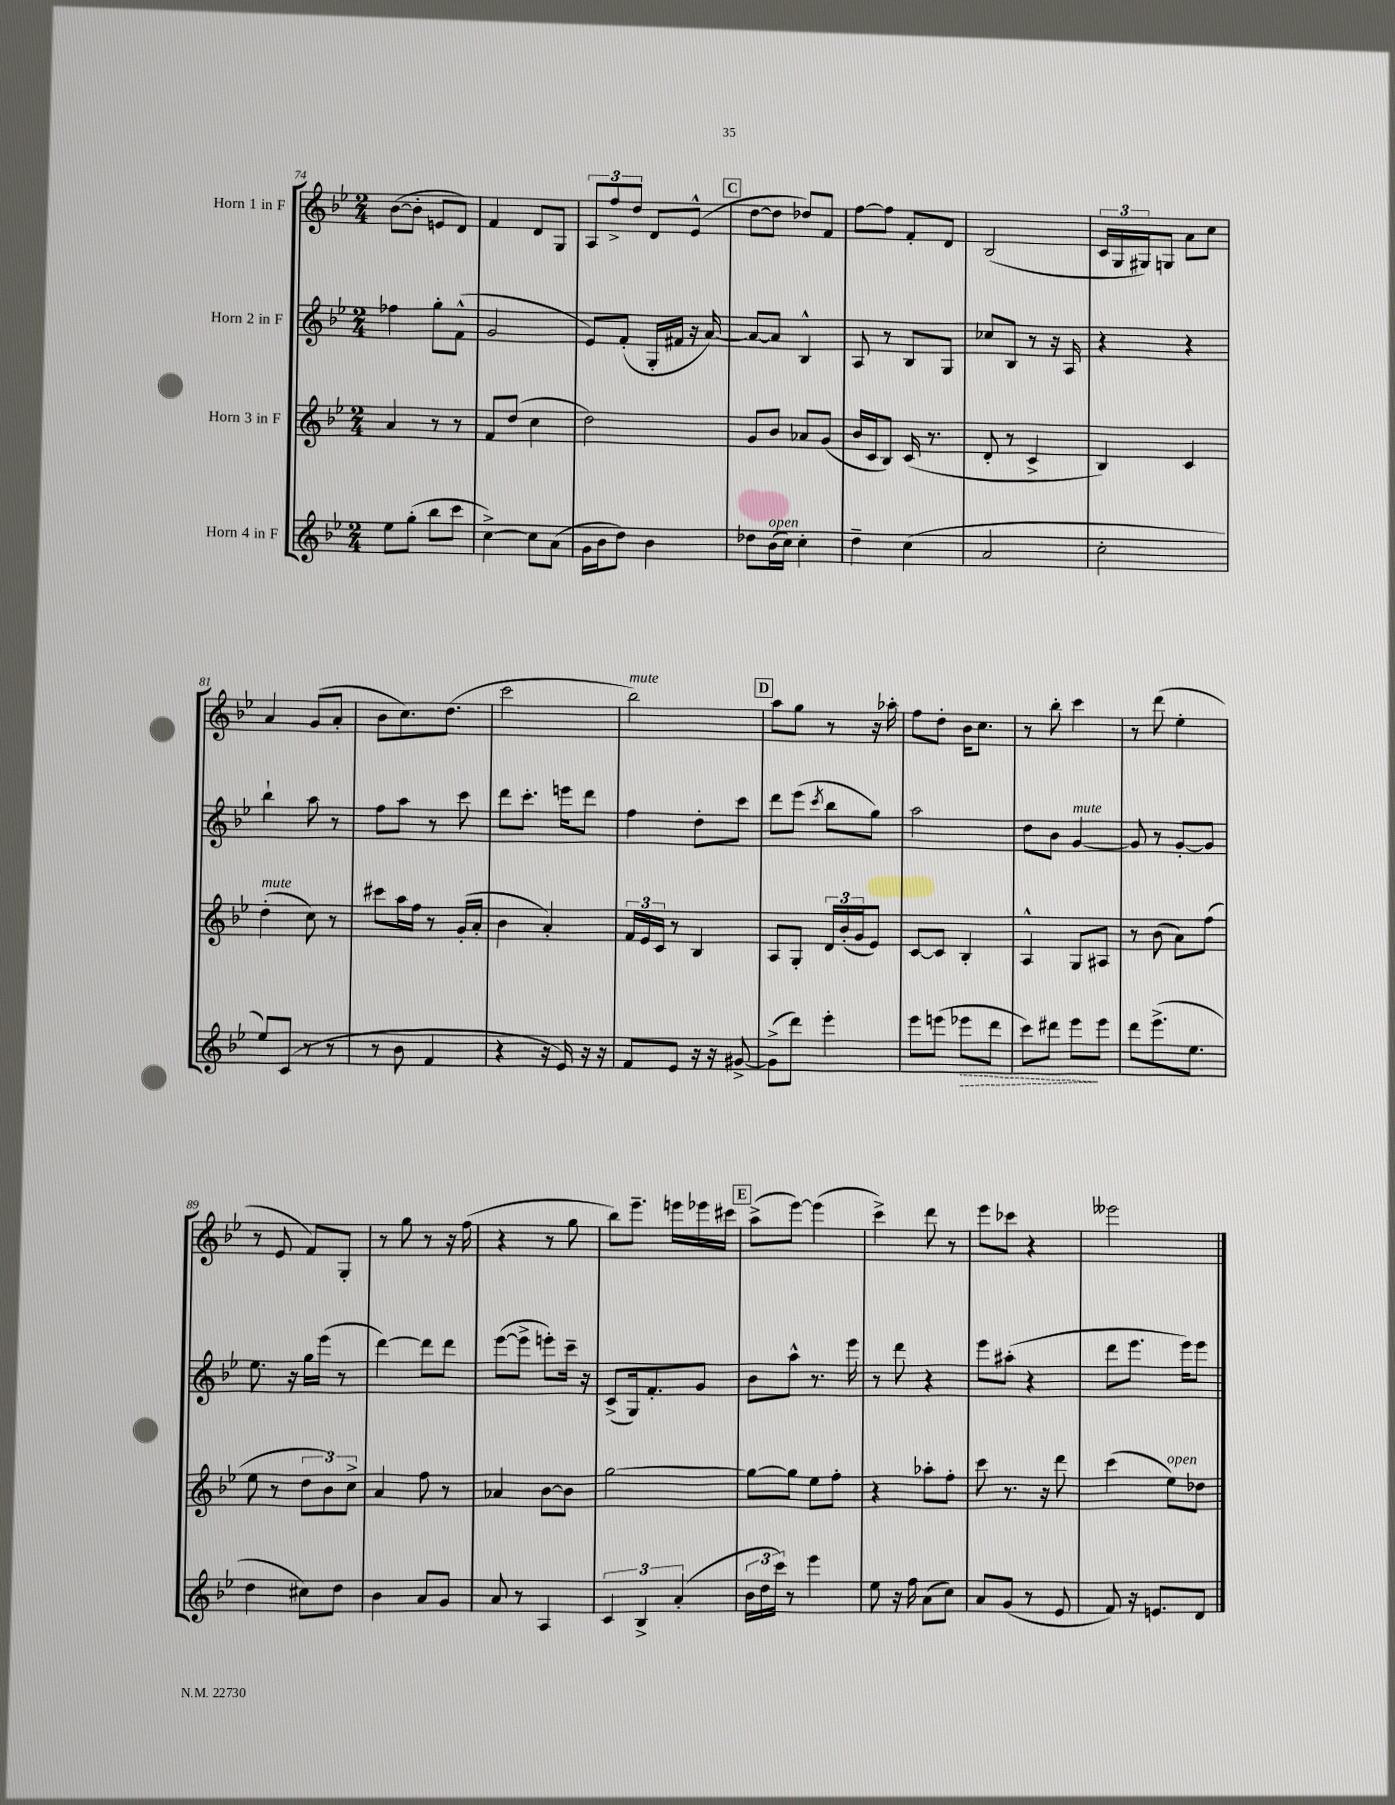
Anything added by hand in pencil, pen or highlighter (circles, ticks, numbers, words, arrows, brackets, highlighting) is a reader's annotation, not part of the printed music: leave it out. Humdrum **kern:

**kern	**kern	**kern	**kern
*staff4	*staff3	*staff2	*staff1
*clefG2	*clefG2	*clefG2	*clefG2
*k[b-e-]	*k[b-e-]	*k[b-e-]	*k[b-e-]
*M2/4	*M2/4	*M2/4	*M2/4
8ee-	4a	4ff-	([8b-
(8gg'	.	.	8b-']
8bb-	8r	8gg'	8e
8ccc	8r	(8f^^	8d)
=	=	=	=
[4cc^)	8f	2g	4f
.	(8dd	.	.
8cc]	4cc	.	8d
(8a	.	.	8G
=	=	=	=
16g	2dd)	8e-)	12A
16b-	.	.	.
.	.	.	12ff^
8dd)	.	(8f'	.
.	.	.	12dd
4b-	.	16G'	8d
.	.	16f#	.
.	.	16r	(8e-^^
.	.	[16a)	.
=	=	=	=
8dd-	8g	8a_	[8dd
(16b-	8b-	8a]	8dd]
16cc)	.	.	.
4cc'	8a-	4B-^^	8dd-)
.	(8g	.	8f
=	=	=	=
4dd~	16b-	8A	[8ff
.	16c	.	.
.	8B-)	8r	8ff]
(4cc	(16c	8B-	8f'
.	8.r	.	.
.	.	8G	8d
=	=	=	=
2a	8d'	8cc-	(2B-
.	8r	8B-	.
.	4c^	8r	.
.	.	16r	.
.	.	16A	.
=	=	=	=
2cc'	4B-)	4r	24c
.	.	.	24G
.	.	.	24G#)
.	.	.	8G
.	4c	4r	8a
.	.	.	8cc
=	=	=	=
8ee-)	(4dd'	4bb-`	4a
(8c	.	.	.
8r	8cc)	8aa	(8g
8r	8r	8r	8a'
=	=	=	=
8r	8ccc#	8ff	8b-
8b-	16aa	8aa	8.cc)
.	16ff	.	.
4f	8r	8r	.
.	.	.	(8.dd
.	(16g'	8ccc	.
.	16a'	.	.
=	=	=	=
4r	4b-	8ddd	2ccc
.	.	8.ccc'	.
16r	4a')	.	.
16e-)	.	16eee	.
16r	.	8ddd	.
16r	.	.	.
=	=	=	=
8f	24f	4ff	2bb-)
.	24e-	.	.
.	24c	.	.
8e-	8r	.	.
16r	4B-	8dd'	.
16r	.	.	.
[8g#^	.	8ccc	.
=	=	=	=
(8g#^]	8A	8ddd	8aa
8ddd)	8G'	(8eee-	8gg
.	.	8qccc	.
4eee-'	24d	8bb-	8r
.	(24b-'	.	.
.	24g	.	.
.	8e-)	8gg)	16r
.	.	.	16aa-'
=	=	=	=
8eee-	[8c	2aa	8ff
(8eee	8c]	.	8dd'
8eee-	4B-'	.	16b-
.	.	.	8.cc
8ddd	.	.	.
=	=	=	=
8ccc)	4A^^	8dd	8r
8ddd#	.	8b-	8bb-'
8eee-	8G	[4g	4ccc
8eee-	8A#	.	.
=	=	=	=
8ddd	8r	8g]	8r
(8.eee-^	(8b-	8r	(8ddd
.	8a)	[8g'	4ee-'
8.ee-	.	.	.
.	(8ff	8g]	.
=	=	=	=
4dd	8ee-	8.ee-	8r
.	8r	.	8e-
.	.	16r	.
8cc#)	12dd	16gg	8f)
.	.	(16eee-	.
.	12b-)	.	.
8dd	.	8r	8G'
.	12cc^	.	.
=	=	=	=
4b-	4a	[4ddd)	8r
.	.	.	8gg
8a	8ff	8ddd]	8r
8g	8r	8ddd	16r
.	.	.	(16ff
=	=	=	=
8a	4a-	([8eee-	4r
8r	.	8eee-^]	.
4A	[8b-	8eee')	8r
.	8b-]	16ccc~	8gg
.	.	16r	.
=	=	=	=
6c	[2gg	(8c^	8bb-)
.	.	16G)	8.eee-~
6B-^	.	.	.
.	.	8.f'	.
.	.	.	16eee
(6a'	.	.	.
.	.	8g	16eee-
.	.	.	16ccc#
=	=	=	=
24b-	8gg_	8b-	(8aa^
24dd	.	.	.
24ccc)	.	.	.
8r	8gg]	8aa^^	[8eee-)
4eee-	8ee-	8.r	(4eee-]
.	8ff'	.	.
.	.	16eee-	.
=	=	=	=
8ee-	4r	8r	4ccc^)
16r	.	8ddd	.
16ff	.	.	.
(8a	8aa-'	4r	8ddd
8cc)	8ff'	.	8r
=	=	=	=
8a	8ccc	8eee-	8eee-
(8g	8.r	(8aa#'	8ccc-
8r	.	4r	4r
.	16r	.	.
8e-	8ddd	.	.
=	=	=	=
8f)	(4ccc	8ddd	2eee--
16r	.	8.eee-	.
8.e	.	.	.
.	8ee-)	.	.
.	.	16eee-)	.
8d	8dd-	8eee-	.
==	==	==	==
*-	*-	*-	*-
